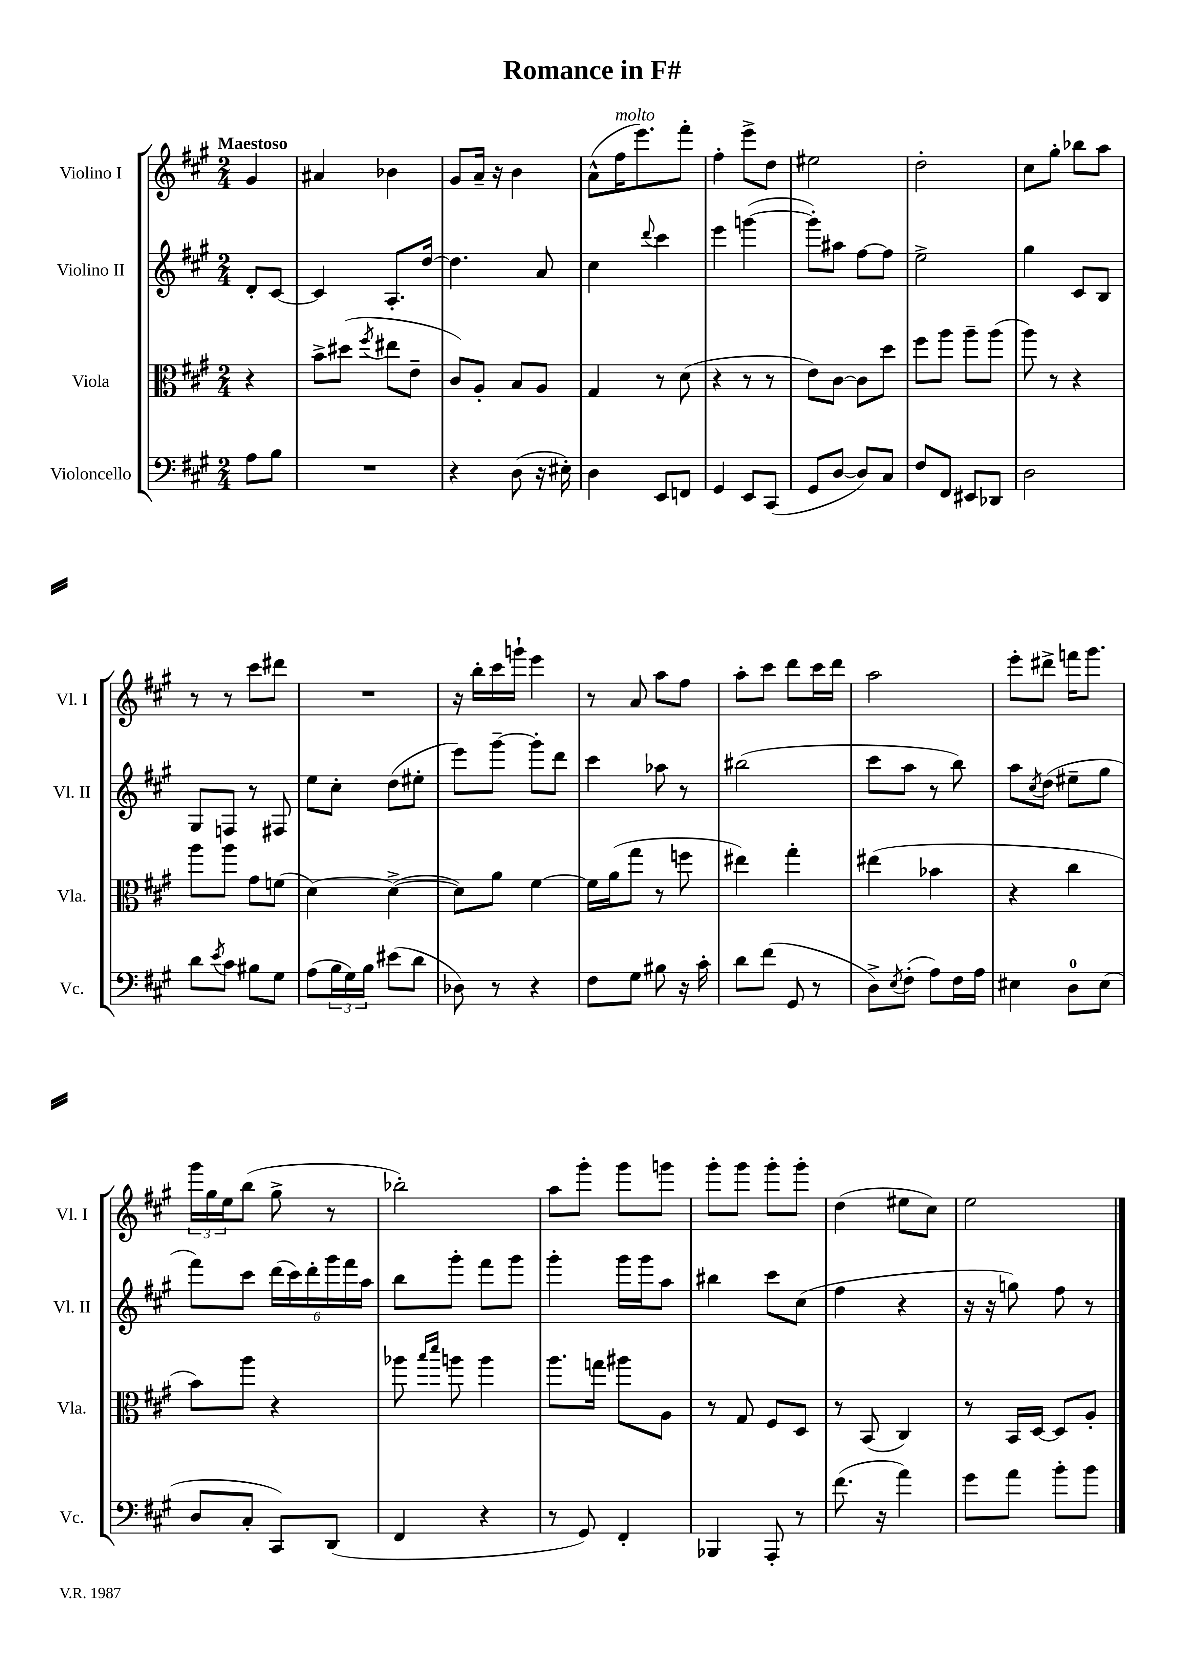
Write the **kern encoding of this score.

**kern	**kern	**kern	**kern
*part4	*part3	*part2	*part1
*staff4	*staff3	*staff2	*staff1
*I"Violoncello	*I"Viola	*I"Violino II	*I"Violino I
*I'Vc.	*I'Vla.	*I'Vl. II	*I'Vl. I
*clefF4	*clefC3	*clefG2	*clefG2
*k[f#c#g#]	*k[f#c#g#]	*k[f#c#g#]	*k[f#c#g#]
*M2/4	*M2/4	*M2/4	*M2/4
=	=	=	=
!	!	!	!LO:TX:a:B:t=Maestoso
8A\L	4r	8d'/L	4g#/
8B\J	.	[8c#/J	.
=1	=1	=1	=1
2r	8b^\L	4c#/]	4a#X/
.	(8dd#X\J	.	.
.	8qff#/	.	.
.	8ee#X\L	8.A'/L	4b-X\
.	8e~\J	.	.
.	.	[16dd/Jk	.
=2	=2	=2	=2
4r	8c#/L)	4.dd\]	8g#/L
.	8A'/J	.	16a~/Jk
.	.	.	16r
(8D\	8B/L	.	4b\
16r	8A/J	8a/	.
16E#X'\)	.	.	.
=3	=3	=3	=3
4D\	4G#/	4cc#\	(8a^^\L
!	!	!	!LO:TX:a:i:t=molto
.	.	.	16ff#\K
.	.	.	8.eee\)
.	.	8qqddd/	.
8EE/L	8r	4ccc#\	.
8FFn/J	(8d\	.	8fff#'\J
=4	=4	=4	=4
4GG#/	4r	4eee\	4ff#'\
8EE/L	8r	([4gggn\	8eee^\L
(8CC#/J	8r	.	8dd\J
=5	=5	=5	=5
8GG#/L	8e\L)	8ggg'\L])	2ee#X\
[8D/J	[8c#\J	8aa#X\J	.
8D/L])	8c#\L]	[8ff#\L	.
8C#/J	8dd\J	8ff#\J]	.
=6	=6	=6	=6
8F#/L	8ff#\L	2ee^\	2dd'\
8FF#/J	8aa\J	.	.
8EE#X/L	8aa~\L	.	.
8DD-X/J	(8aa\J	.	.
=7	=7	=7	=7
2D\	8aa\)	4gg#\	8cc#\L
.	8r	.	8gg#'\J
.	4r	8c#/L	8bb-X\L
.	.	8B/J	8aa\J
!!LO:LB:g=z
=8	=8	=8	=8
8d\L	8aa\L	8G#/L	8r
8qe/	.	.	.
8c#\J	8aa\J	8Fn/J	8r
8B#X\L	8g#\L	8r	8ccc#\L
8G#\J	(8fn\J	8F#X/	8ddd#X\J
=9	=9	=9	=9
(8A\L	[4d\)	8ee\L	2r
24B\L	.	8cc#'\J	.
24G#\)	.	.	.
24B\JJ	.	.	.
(8e#X\L	(4d^\_	(8dd\L	.
8d\J	.	8ee#X'\J	.
=10	=10	=10	=10
8D-X\)	8d\L])	8eee\L)	16r
.	.	.	16bb'\LL
8r	8a\J	[8ggg#~\J	16ccc#\
.	.	.	16gggn`\JJ
4r	[4f#\	8ggg#'\L]	4eee\
.	.	8ddd\J	.
=11	=11	=11	=11
8F#\L	16f#\LL]	4ccc#\	8r
.	(16a\J	.	.
8G#\J	8gg#\J	.	8a/
8B#X\	8r	8aa-X\	8aa\L
16r	8ffn\	8r	8ff#\J
16c#'\	.	.	.
=12	=12	=12	=12
8d\L	4ee#X\)	(2bb#X\	8aa'\L
(8f#\J	.	.	8ccc#\J
8GG#/	4gg#'\	.	8ddd\L
8r	.	.	16ccc#\L
.	.	.	16ddd\JJ
=13	=13	=13	=13
8D^\L)	(4ee#X\	8ccc#\L	2aa\
8qE/	.	.	.
(8F#'\J	.	8aa\J	.
8A\L)	4b-X\	8r	.
16F#\L	.	8bb\)	.
16A\JJ	.	.	.
=14	=14	=14	=14
4E#X\	4r	8aa\L	8eee'\L
.	.	8qcc#/	.
.	.	(8dd\J	8ddd#X^\J
8D\L	4cc#\	8ee#X~\L	16fffn\KL
.	.	.	8.ggg#\J
(8E#\J	.	8gg#\J	.
!!LO:LB:g=z
=15	=15	=15	=15
8D/L	8b\L)	8fff#\L)	24ggg#\LL
.	.	.	24gg#\
.	.	.	24ee\J
8C#'/J	8aa\J	8ccc#\J	(8bb\J
8CC#/L)	4r	(24ddd\LL	8gg#^\
.	.	24ccc#\)	.
.	.	24ddd'\	.
(8DD/J	.	24ggg#\	8r
.	.	24fff#\	.
.	.	24aa\JJ	.
=16	=16	=16	=16
4FF#/	8aa-X\	8bb\L	2bb-X'\)
.	16qqbb/LL	.	.
.	16qqddd/JJ	.	.
.	8aan\	8ggg#'\J	.
4r	4aa\	8fff#\L	.
.	.	8ggg#\J	.
=17	=17	=17	=17
8r	8.aa\L	4ggg#'\	8aa\L
8GG#/)	.	.	8ggg#'\J
.	16ggn\Jk	.	.
4FF#'/	8aa#X\L	16ggg#\LL	8ggg#\L
.	.	16ggg#\J	.
.	8A\J	8aa\J	8gggn\J
=18	=18	=18	=18
4BBB-X/	8r	4bb#X\	8ggg#'\L
.	8G#/	.	8ggg#\J
8AAA'/	8F#/L	8ccc#\L	8ggg#'\L
8r	8D/J	(8cc#\J	8ggg#'\J
=19	=19	=19	=19
(8.f#\	8r	4ff#\	(4dd\
.	(8BB/	.	.
16r	.	.	.
4a\)	4C#/)	4r	8ee#X\L
.	.	.	8cc#\J)
=20	=20	=20	=20
8g#\L	8r	16r	2ee\
.	.	16r	.
8a\J	16BB/LL	8ggn\)	.
.	[16D/JJ	.	.
8b'\L	8D/L]	8ff#\	.
8b\J	8A'/J	8r	.
==	==	==	==
*-	*-	*-	*-
